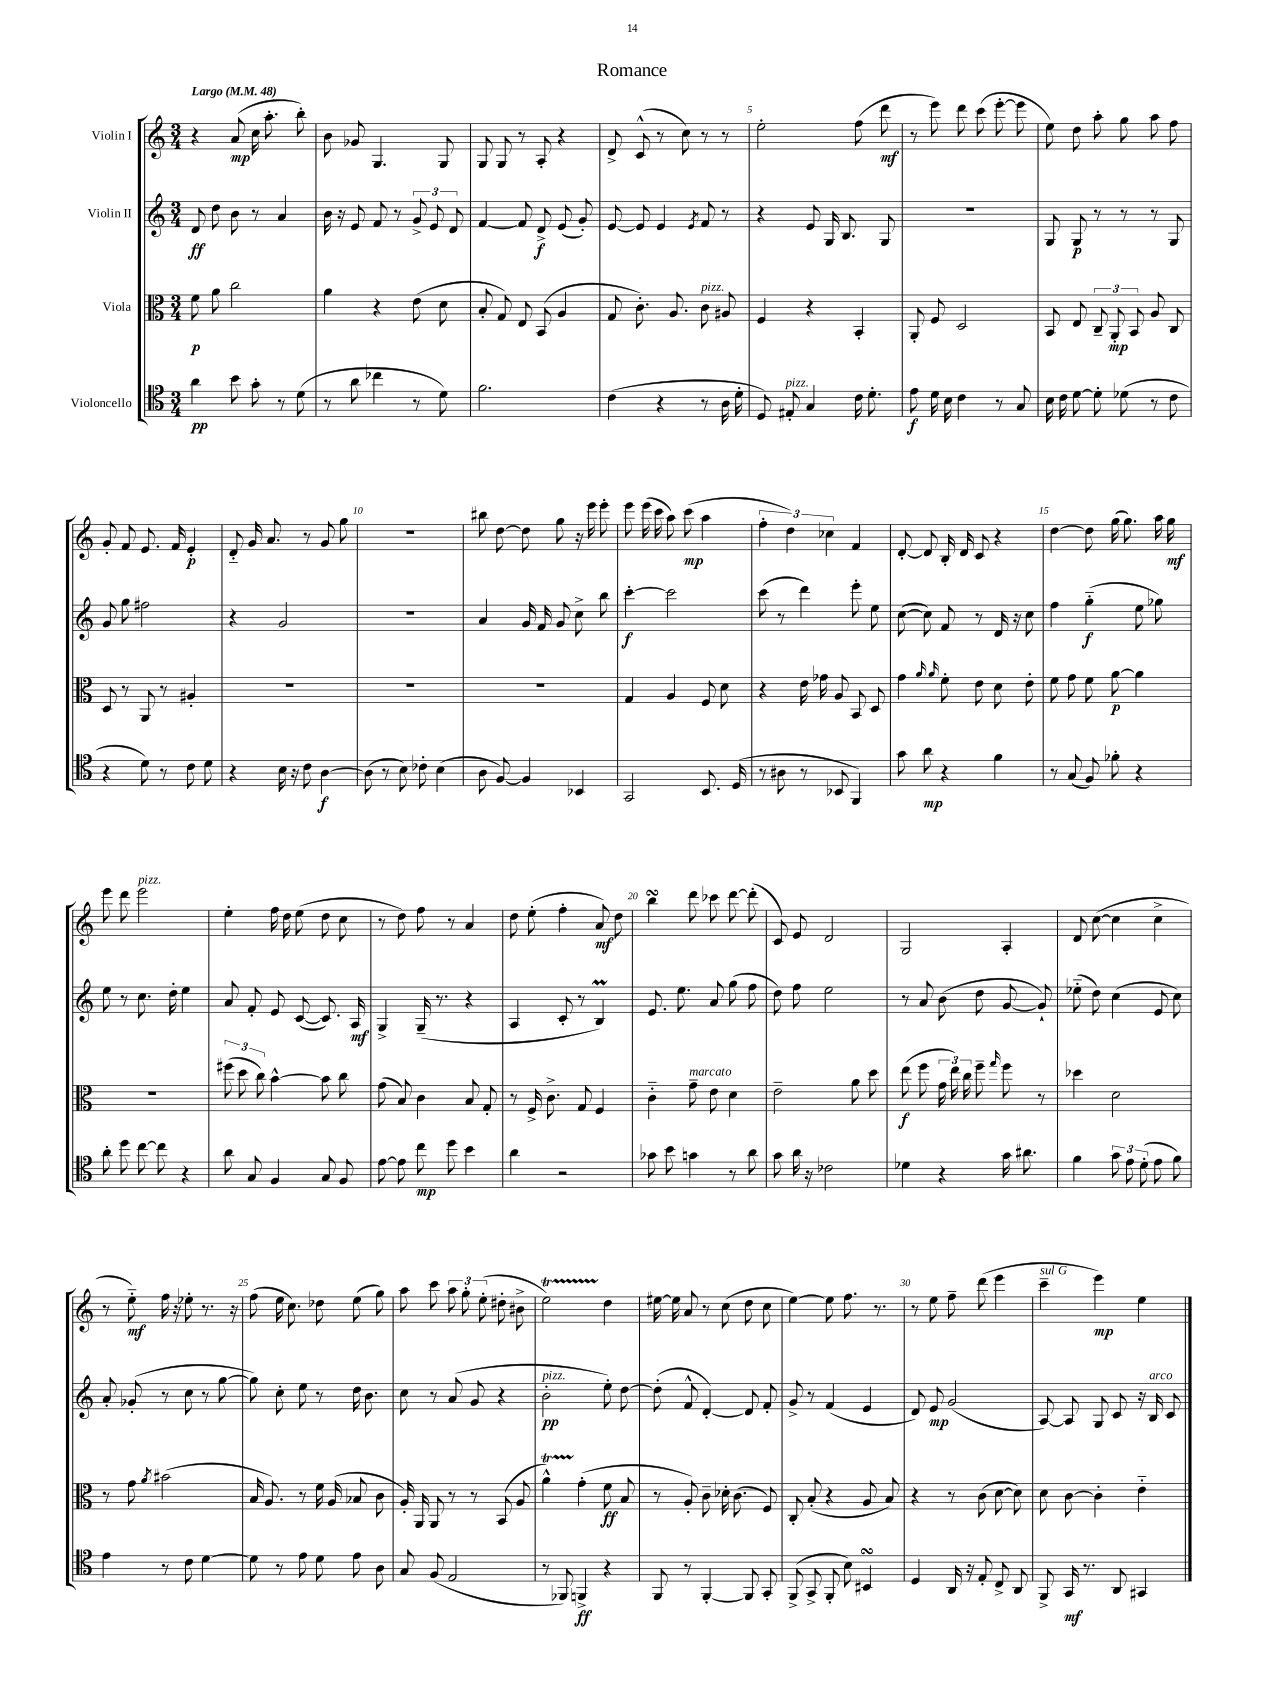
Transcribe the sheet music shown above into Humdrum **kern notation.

**kern	**kern	**kern	**kern
*staff4	*staff3	*staff2	*staff1
*clefC4	*clefC3	*clefG2	*clefG2
*k[]	*k[]	*k[]	*k[]
*M3/4	*M3/4	*M3/4	*M3/4
*MM48	*MM48	*MM48	*MM48
4a\	8f\	8d/	4r
.	8a\	8dd\	.
8b\	2cc\	8b\	(8a/
8g'\	.	8r	16cc\
.	.	.	8.aa'\
8r	.	4a/	.
(8d\	.	.	8bb'\)
=	=	=	=
8r	4a\	16b\	8b\
.	.	16r	.
8a\	.	8e/	8g-/
4cc-\	4r	8f/	4.G/
.	.	8r	.
8r	(8e\	12g^/	.
.	.	12e/	.
8d\)	8d\	.	8G/
.	.	12d/	.
=	=	=	=
2.f\	8B'/	[4f/	8G/
.	8G/)	.	8G/
.	8E/	8f/]	8r
.	(8BB/	8d^/	8A'/
.	4A/	(8e/	4r
.	.	8g'/)	.
=	=	=	=
(4c\	8G/	[8e/	8d^/
.	8.c'\)	8e/]	(8c^^/
4r	.	4e/	8r
.	8.A/	.	.
.	.	.	8cc\)
.	.	8qe/	.
8r	8c\	8f/	8r
16A\	8A#/	8r	8r
16d'\	.	.	.
=	=	=	=
8D/)	4F/	4r	2ee'\
8E#'/	.	.	.
4G/	4r	8e/	.
.	.	16G/	.
.	.	8.B/	.
16c\	4BB'/	.	(8ff\
8.d'\	.	.	.
.	.	8G/	8ddd\
=	=	=	=
8e\	8AA'/	2.r	8r
16d\	8F/	.	8eee\)
16B\	.	.	.
4c\	2D/	.	8ddd\
.	.	.	(8ccc\
8r	.	.	[8eee'\
8G/	.	.	8eee\]
=	=	=	=
16B\	8BB/	8G/	8ee\)
16c\	.	.	.
[8d\	8E/	8G/	8dd\
8d'\]	12C~/	8r	8aa'\
.	12AA'/	.	.
(8d-\	.	8r	8gg\
.	12BB/	.	.
8r	8A/	8r	8aa\
8c\	8C/	8G/	8ff\
=	=	=	=
4r	8D/	8g/	8g'/
.	8r	8gg\	8f/
8d\)	8AA/	2ff#\	8.e/
8r	8r	.	.
.	.	.	16f/
8c\	4A#'/	.	4e'/
8d\	.	.	.
=	=	=	=
4r	2.r	4r	8d'~/
.	.	.	16g/
.	.	.	8.a/
16B\	.	2g/	.
16r	.	.	.
8c\	.	.	8r
[4A\	.	.	8g/
.	.	.	8gg\
=	=	=	=
(8A\]	2.r	2.r	2.r
8r	.	.	.
8B\)	.	.	.
8c-'\	.	.	.
(4B\	.	.	.
=	=	=	=
8A\	2.r	4a/	8bb#\
[8F/)	.	.	[8dd\
4F/]	.	16g/	8dd\]
.	.	16f/	.
.	.	8g/	8gg\
4BB-/	.	8cc^\	16r
.	.	.	16eee\
.	.	8bb\	8eee'\
=	=	=	=
2GG/	4G/	[4ccc'\	8eee\
.	.	.	(16eee\
.	.	.	16ccc\
.	4A/	2ccc\]	8aa\)
.	.	.	(8ccc\
8.BB/	8F/	.	4aa\
.	8d\	.	.
(16D/	.	.	.
=	=	=	=
8r	4r	(8ccc\	6ff'\
8A#\	.	8r	.
.	.	.	6dd\)
8r	16e\	4ddd\)	.
.	16g-\	.	.
.	.	.	6cc-\
8BB-/	8A/	.	.
4FF/)	8BB/	8eee'\	4f/
.	8D/	8ee\	.
=	=	=	=
8g\	4g\	([8cc\	[8d'/
8a\	.	8cc\])	8d/]
.	16qqa/	.	.
.	16qqa/	.	.
4r	8f'\	8f/	16B'/
.	.	.	16d/
.	8e\	8r	8c/
4f\	8d\	16d/	4r
.	.	16r	.
.	8e'\	8cc\	.
=	=	=	=
8r	8f\	4ff\	[4dd\
(8G/	8g\	.	.
8F/)	8f\	(4gg'~\	8dd\]
8f-'\	[8a\	.	(16gg\
.	.	.	8.gg\)
4r	4a\]	8ee\	.
.	.	8gg-\)	16aa\
.	.	.	16gg\
=	=	=	=
8a'\	2.r	8ee\	8eee\
8dd\	.	8r	8ddd\
[8cc\	.	8.cc\	2eee\
8cc\]	.	.	.
.	.	16dd'\	.
4r	.	4ee\	.
=	=	=	=
8a\	(12ff#\	8a/	4ee'\
.	12dd\	.	.
8G/	.	8f'/	.
.	12cc\)	.	.
4F/	[4b^^\	8e/	16ff\
.	.	.	16dd\
.	.	([8c/	(8ee\
8G/	8b\]	8.c/])	8dd\
8F/	8cc\	.	8cc\
.	.	16A/	.
=	=	=	=
[8e\	(8g\	4G^/	8r
8e\]	8B/)	.	8dd\)
8cc\	4c\	(16G~/	8ff\
.	.	8.r	.
8dd\	.	.	8r
4b\	8B/	4r	4a/
.	8G'/	.	.
=	=	=	=
4a\	8r	4A/	8dd\
.	16F^/	.	(8ee'\
.	8.c^\	.	.
2r	.	8c'/	4ff'\
.	8G/	8r	.
.	4F/	4B/)	8a/)
.	.	.	8dd\
=	=	=	=
8g-\	4c'~\	8.e/	4bb\
8b\	.	.	.
.	.	8.ee\	.
4g\	8g~\	.	8ddd\
.	8e\	8a/	8ccc-\
8r	4d\	(8gg\	[8ddd\
8a\	.	8ff\	(8ddd'\]
=	=	=	=
8g\	2e~\	8dd\)	8c/)
16a\	.	8ff\	8e/
16r	.	.	.
2c-\	.	2ee\	2d/
.	8a\	.	.
.	8dd\	.	.
=	=	=	=
4d-\	(8ee\	8r	2G/
.	8ff\	8a/	.
4r	24g\	(8b\	.
.	24ee\)	.	.
.	24cc\	.	.
.	8ff~\	8dd\	.
.	16qqgg/	.	.
16g\	8ff\	[8g/	4A'/
8.a#\	.	.	.
.	8r	8g`/])	.
=	=	=	=
4f\	4dd-\	(8ee-'~\	8d/
.	.	8dd\)	([8cc\
12g\	2d\	(4cc\	4cc\]
12e\	.	.	.
(12d'\	.	.	.
8e\	.	8e/	4cc^\
8f\)	.	8cc\)	.
=	=	=	=
4e\	8r	8a'/	8r
.	8g\	(8g-'/	8ee'~\)
.	8qa/	.	.
8r	(2b#\	8r	16ff\
.	.	.	16r
8c\	.	8cc\	8ee-'\
[4d\	.	8r	8.r
.	.	[8gg\	.
.	.	.	16r
=	=	=	=
8d\]	16B/	8gg\])	(8ff\
.	8.A/)	.	.
8r	.	8cc'\	16ee\
.	.	.	8.cc\)
8e\	8r	8ee\	.
8d\	16f\	8r	8dd-\
.	(16A/	.	.
8e\	8B-/	16dd\	(8ee\
.	.	8.b\	.
8A\	8c\	.	8gg\)
=	=	=	=
8G/	16A'/)	8cc\	8aa\
.	16AA/	.	.
(8F/	8AA/	8r	8ccc\
2E/	8r	(8a/	12aa\
.	.	.	12gg'\
.	8r	8g/	.
.	.	.	(12ee'\
.	(8BB/	4r	8dd#'\
.	8A/	.	8b#^\
=	=	=	=
8r	4a^^\)	2b'\	2ee\)
8FF-/)	.	.	.
4FF^/	(4g'\	.	.
4r	8f\	8ee'\)	4dd\
.	8B/	[8dd\	.
=	=	=	=
8FF/	8r	(8dd'\]	[16ee#\
.	.	.	16ee#\]
8r	8A'/)	8f^^/	8a/
[4FF'/	8c~\	[4d'/)	8r
.	16d-'\	.	(8cc\
.	(8.c\	.	.
8FF/]	.	8d/]	8dd\
8GG'/	8F/)	8f'/	8cc\
=	=	=	=
(8FF^/	8C'/	8g^/	[4ee\)
8GG^/	(8B'/	8r	.
8FF'/	4r	(4f/	8ee\]
8B\)	.	.	8.ff\
4BB#/	8A/	4e/	.
.	.	.	8.r
.	8B/)	.	.
=	=	=	=
4D/	4r	8d/)	8r
.	.	8e/	8ee\
16AA/	8r	(2g/	8ff~\
16r	.	.	.
8E'/	(8c\	.	(8ddd\
8C^/	[8d\	.	4eee\
8AA/	8d\])	.	.
=	=	=	=
8FF^/	8d\	[8A/)	4ccc~\
16GG/	[8c\	8A/]	.
8.r	.	.	.
.	4c'\]	8G/	4eee\)
8AA/	.	8c/	.
4GG#/	4e'~\	16r	4ee\
.	.	16B/	.
.	.	8c/	.
==	==	==	==
*-	*-	*-	*-
